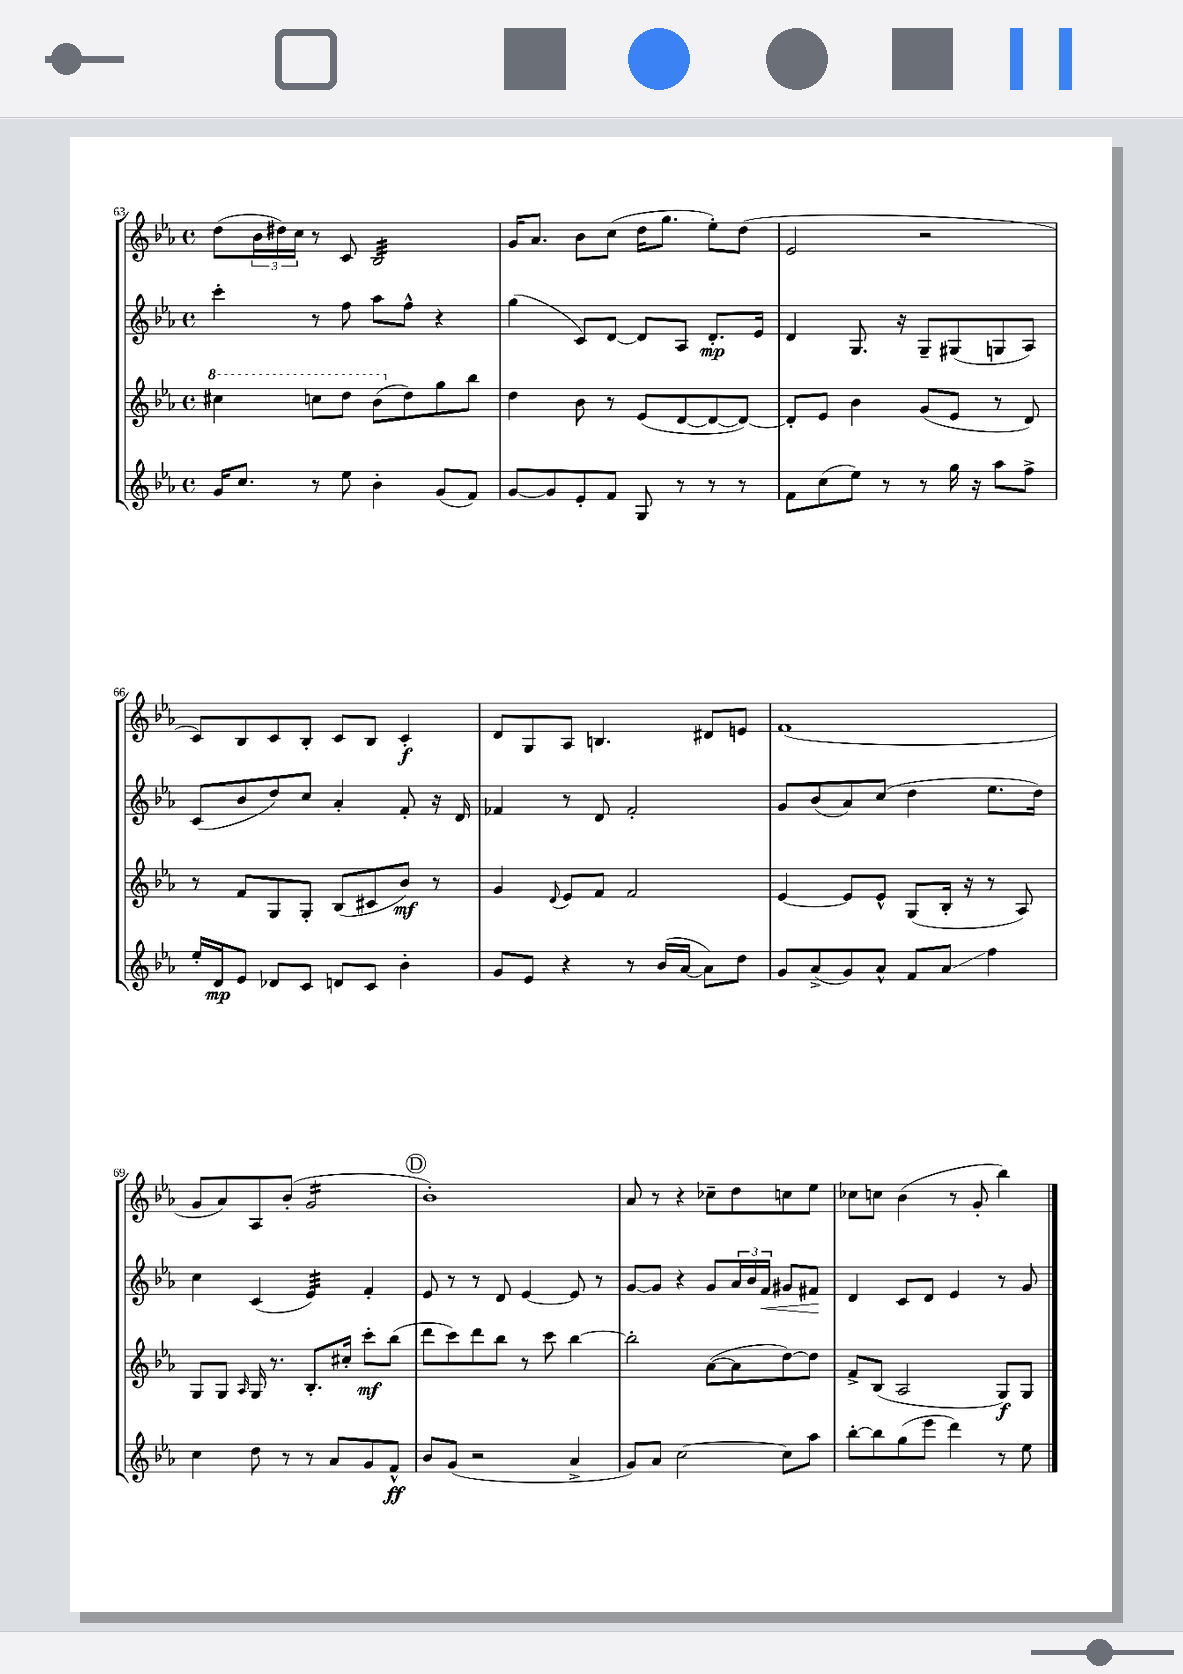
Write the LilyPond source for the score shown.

<<
\new StaffGroup <<
\new Staff = "s0" {
    \clef treble \key ees \major \defaultTimeSignature \time 4/4
    d''8( \tuplet 3/2 { bes'16 dis''16) c''16 } r8 c'8 bes2:32 |
    g'16 aes'8. bes'8 c''8( d''16 g''8. ees''8-.) d''8( |
    ees'2 r2 |
    c'8) bes8 c'8 bes8-. c'8 bes8 c'4-.\f |
    d'8 g8 aes8 b4. dis'8 e'8 |
    f'1( |
    g'8 aes'8) aes8 bes'8-.( g'2:16 |
    \mark \markup { \circle "D" } bes'1-.) |
    aes'8 r8 r4 ces''8-- d''8 c''8 ees''8 |
    ces''8 c''8 bes'4( r8 g'8-. bes''4) \bar "|." |
}
\new Staff = "s1" {
    \clef treble \key ees \major \defaultTimeSignature \time 4/4
    c'''4-. r8 f''8 aes''8 f''8-^ r4 |
    g''4( c'8) d'8~ d'8 aes8 d'8.-.\mp ees'16 |
    d'4 g8. r16 g8-- gis8( g8 aes8) |
    c'8( bes'8 d''8) c''8 aes'4-. f'8-. r16 d'16 |
    fes'4 r8 d'8 fes'2-. |
    g'8 bes'8( aes'8) c''8( d''4 ees''8. d''16) |
    c''4 c'4( ees'4:32) f'4-. |
    \mark \markup { \circle "D" } ees'8 r8 r8 d'8 ees'4~ ees'8 r8 |
    g'8~ g'8 r4 g'8 \tuplet 3/2 { aes'16 bes'16 f'16\< } gis'8 fis'8\! |
    d'4 c'8 d'8 ees'4 r8 g'8 \bar "|." |
}
\new Staff = "s2" {
    \clef treble \key ees \major \defaultTimeSignature \time 4/4
    \ottava #1 cis'''4 c'''8 d'''8 bes''8( \ottava #0 d''8) g''8 bes''8 |
    d''4 bes'8 r8 ees'8( d'8~ d'8~ d'8~) |
    d'8-. ees'8 bes'4 g'8( ees'8 r8 d'8) |
    r8 f'8 g8 g8-. bes8( cis'8 bes'8\mf) r8 |
    g'4 \appoggiatura { d'8 } ees'8 f'8 f'2 |
    ees'4~ ees'8 ees'8-^ g8( bes16-. r16 r8 aes8) |
    g8 g8 \grace { aes16 } g16 r8. bes8.-. cis''16-. c'''8-.\mf bes''8( |
    \mark \markup { \circle "D" } d'''8 c'''8) d'''8 bes''8 r8 c'''8 bes''4~ |
    bes''2-. aes'8~( aes'8 d''8~) d''8 |
    f'8-> bes8( aes2 g8\f) g8 \bar "|." |
}
\new Staff = "s3" {
    \clef treble \key ees \major \defaultTimeSignature \time 4/4
    g'16 c''8. r8 ees''8 bes'4-. g'8( f'8) |
    g'8~ g'8 ees'8-. f'8 g8 r8 r8 r8 |
    f'8 c''8( ees''8) r8 r8 g''16 r16 aes''8 f''8-> |
    ees''16-. d'16\mp ees'8 des'8 c'8 d'8 c'8 bes'4-. |
    g'8 ees'8 r4 r8 bes'16( aes'16~ aes'8) d''8 |
    g'8 aes'8->( g'8) aes'8-^ f'8 aes'8\glissando f''4 |
    c''4 d''8 r8 r8 aes'8 g'8 f'8-^\ff |
    \mark \markup { \circle "D" } bes'8 g'8( r2 aes'4-> |
    g'8) aes'8 c''2~ c''8 aes''8 |
    bes''8~-. bes''8 g''8( ees'''8 d'''4) r8 ees''8 \bar "|." |
}
>>
>>
\layout { \context { \Score currentBarNumber = #63 } }
